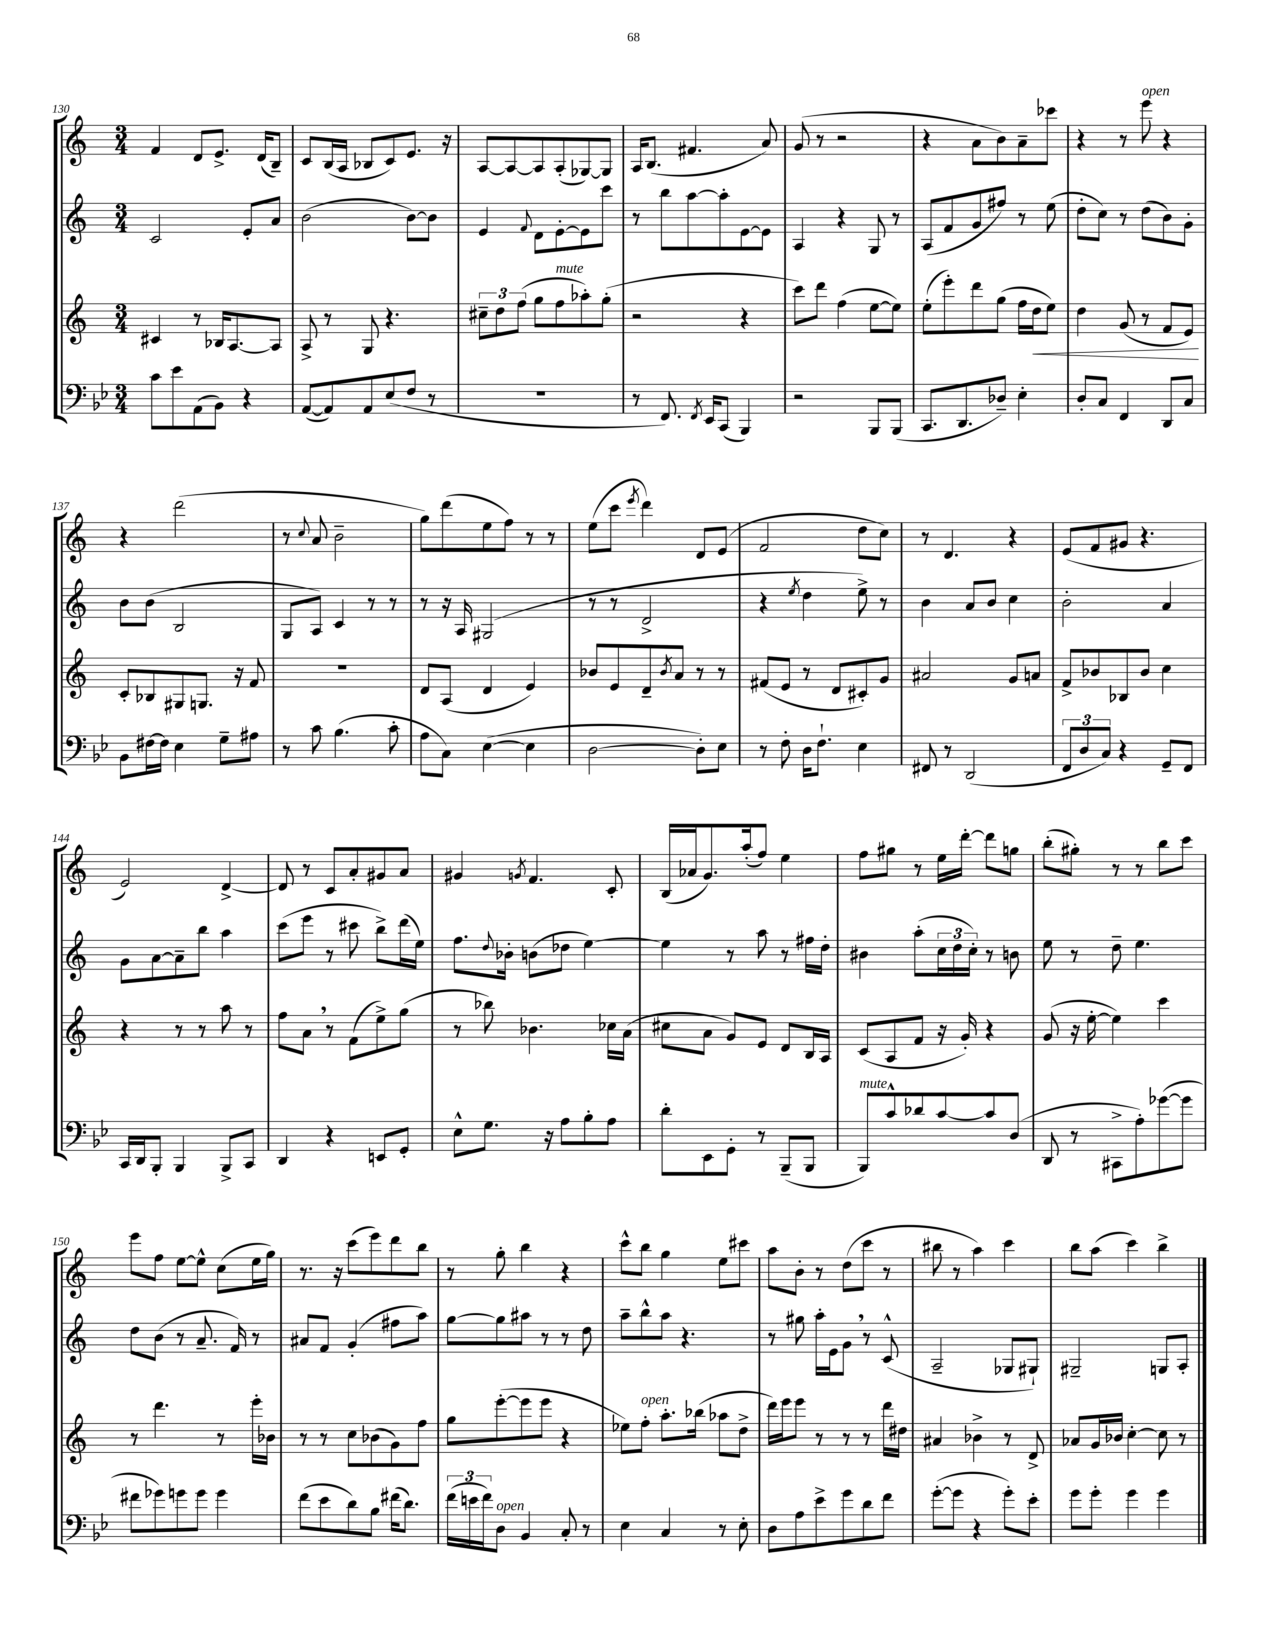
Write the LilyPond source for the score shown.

<<
\new StaffGroup <<
\new Staff = "s0" {
    \clef treble \key c \major \numericTimeSignature \time 3/4
    f'4 d'8 e'8.-> d'16( b8--) |
    c'8 b16( a16 bes8 c'8) e'8. r16 |
    a8~ a8~ a8 a8-.( ges8~) ges8 |
    a16 b8.( fis'4. a'8) |
    g'8( r8 r2 |
    r4 a'8 b'8) a'8-- ces'''8 |
    r4 r8 e'''8^\markup { \italic "open" } r4 |
    r4 d'''2( |
    r8 \appoggiatura { c''8 } a'8 b'2-- |
    g''8) d'''8( e''8 f''8) r8 r8 |
    e''8( c'''8 \acciaccatura { e'''8 } d'''4) d'8 e'8( |
    f'2 d''8 c''8) |
    r8 d'4. r4 |
    e'8( f'8 gis'8 r4. |
    e'2) d'4~-> |
    d'8 r8 c'8 a'8-. gis'8 a'8 |
    gis'4 \acciaccatura { g'8 } f'4. c'8-. |
    b16( aes'16 g'8.) a''16-.( f''8) e''4 |
    f''8 gis''8 r8 e''16 d'''16~-. d'''8 g''8 |
    b''8-.( gis''8-.) r8 r8 b''8 c'''8 |
    e'''8 f''8 e''8~ e''8-^ c''8( e''16 g''16) |
    r8. r16 c'''8( e'''8) d'''8 b''8 |
    r8 g''8-. b''4 r4 |
    c'''8-^ b''8 g''4 e''8 cis'''8 |
    a''8 b'8-. r8 d''8( c'''8 r8 |
    bis''8 r8 a''4) c'''4 |
    b''8 a''8( c'''4) b''4-> \bar "|." |
}
\new Staff = "s1" {
    \clef treble \key c \major \numericTimeSignature \time 3/4
    c'2 e'8-. a'8 |
    b'2( b'8~) b'8 |
    e'4 \appoggiatura { f'8 } d'8 e'8~-. e'8 c'''8 |
    r8 b''8 a''8~ a''8-. e'8~ e'8 |
    a4 r4 g8 r8 |
    a8( f'8 g'8 fis''8) r8 e''8( |
    d''8-. c''8) r8 d''8( b'8) g'8-. |
    b'8 b'8( b2 |
    g8 a8) c'4 r8 r8 |
    r8 r16 a16 gis2( |
    r8 r8 d'2-> |
    r4 \acciaccatura { e''8 } d''4 e''8->) r8 |
    b'4 a'8 b'8 c''4 |
    b'2-. a'4 |
    g'8 a'8~ a'8-- b''8 a''4 |
    c'''8( e'''8 r8 cis'''8 b''8->) d'''16( e''16) |
    f''8. \appoggiatura { d''8 } bes'16-. b'8( des''8 e''4~) |
    e''4 r8 a''8 r8 fis''16 d''16-. |
    bis'4 a''8-.( \tuplet 3/2 { c''16 d''16 c''16-.) } r8 b'8 |
    e''8 r8 d''8-- e''4. |
    d''8 b'8( r8 a'8.-- f'16) r8 |
    ais'8 f'8 g'4-.( fis''8 a''8) |
    g''8~ g''8 ais''8 r8 r8 d''8 |
    a''8-- b''8-^ a''8 r4. |
    r8 gis''8 a''16-. e'16 g'8 \breathe r8 c'8-^( |
    a2-- ges8 gis8-!) |
    gis2-- g8 a8-. \bar "|." |
}
\new Staff = "s2" {
    \clef treble \key c \major \numericTimeSignature \time 3/4
    cis'4 r8 bes16 a8.~ a8 |
    a8-> r8 g8 r4. |
    \tuplet 3/2 { cis''8-- d''8 f''8( } g''8 f''8^\markup { \italic "mute" } aes''8-.) g''8-.( |
    r2 r4 |
    c'''8) d'''8 f''4( e''8~ e''8) |
    e''8-.( e'''8-.) d'''8 g''8( f''16 d''16\< e''8) |
    d''4 g'8( r8 f'8 e'8\!) |
    c'8-. bes8 gis8 g8. r16 f'8 |
    R2. |
    d'8 a8( d'4 e'4) |
    bes'8 e'8 d'8-- \acciaccatura { bes'8 } a'8 r8 r8 |
    fis'8( e'8 r8 d'8 cis'8-.) g'8 |
    ais'2 g'8 a'8 |
    f'8-> bes'8 bes8 bes'8 c''4 |
    r4 r8 r8 a''8 r8 |
    f''8 a'8 \breathe r8 f'8( e''8->) g''8( |
    r8 bes''8) bes'4. ces''16 a'16( |
    cis''8 a'8 g'8) e'8 d'8 b16 a16 |
    c'8( a8 f'8 r16 g'16-.) r4 |
    g'8( r16 e''16~-. e''4) c'''4 |
    r8 d'''4. r8 e'''16-. bes'16 |
    r8 r8 c''8 bes'8( g'8) f''8 |
    g''8 e'''8~-.( e'''8 e'''8 r4 |
    ees''8) f''8-.^\markup { \italic "open" } a''8.-. bes''16( aes''8 d''8-> |
    d'''16) e'''16 e'''8 r8 r8 r8 d'''16 dis''16 |
    ais'4 bes'4-> r8 d'8-> |
    aes'8 g'16 bes'16 c''4~-. c''8 r8 \bar "|." |
}
\new Staff = "s3" {
    \clef bass \key bes \major \numericTimeSignature \time 3/4
    c'8 ees'8 a,8( bes,8) r4 |
    a,8~( a,8) a,8 ees8( f8 r8 |
    R2. |
    r8 f,8.) \acciaccatura { f,8 } ees,16 c,8( bes,,4) |
    r2 bes,,8 bes,,8( |
    c,8. d,8. des8--) ees4-. |
    d8-. c8 f,4 d,8 c8 |
    bes,8 fis16~ fis16 ees4 g8-- ais8 |
    r8 c'8 bes4.( c'8-. |
    a8 c8) ees4~( ees4 |
    d2~ d8-.) ees8 |
    r8 f8-. d16 f8.-! ees4 |
    fis,8 r8 d,2( |
    \tuplet 3/2 { f,8 d8 c8) } r4 g,8-- f,8 |
    c,16 d,16 bes,,8-. bes,,4 bes,,8-> c,8 |
    d,4 r4 e,8 g,8-. |
    ees8-^ g8. r16 a8 bes8-. a8 |
    d'8-. ees,8 g,8-. r8 bes,,8--( bes,,8 |
    bes,,8^\markup { \italic "mute" }) c'8-^ des'8 c'8~ c'8 d8( |
    d,8 r8 cis,8-> a8-.) ges'8~( ges'8 |
    fis'8 ges'8) g'8 g'8 g'4 |
    f'8( ees'8 d'8) bes8 fis'16( d'8.) |
    \tuplet 3/2 { f'16( e'16 f'16) } d8^\markup { \italic "open" } bes,4 c8-. r8 |
    ees4 c4 r8 ees8-. |
    d8 a8 ees'8-> g'8 d'8 f'8 |
    g'8~-.( g'8 r4 g'8-.) ees'8-. |
    g'8 g'8-. g'4 g'4 \bar "|." |
}
>>
>>
\layout { \context { \Score currentBarNumber = #130 } }
